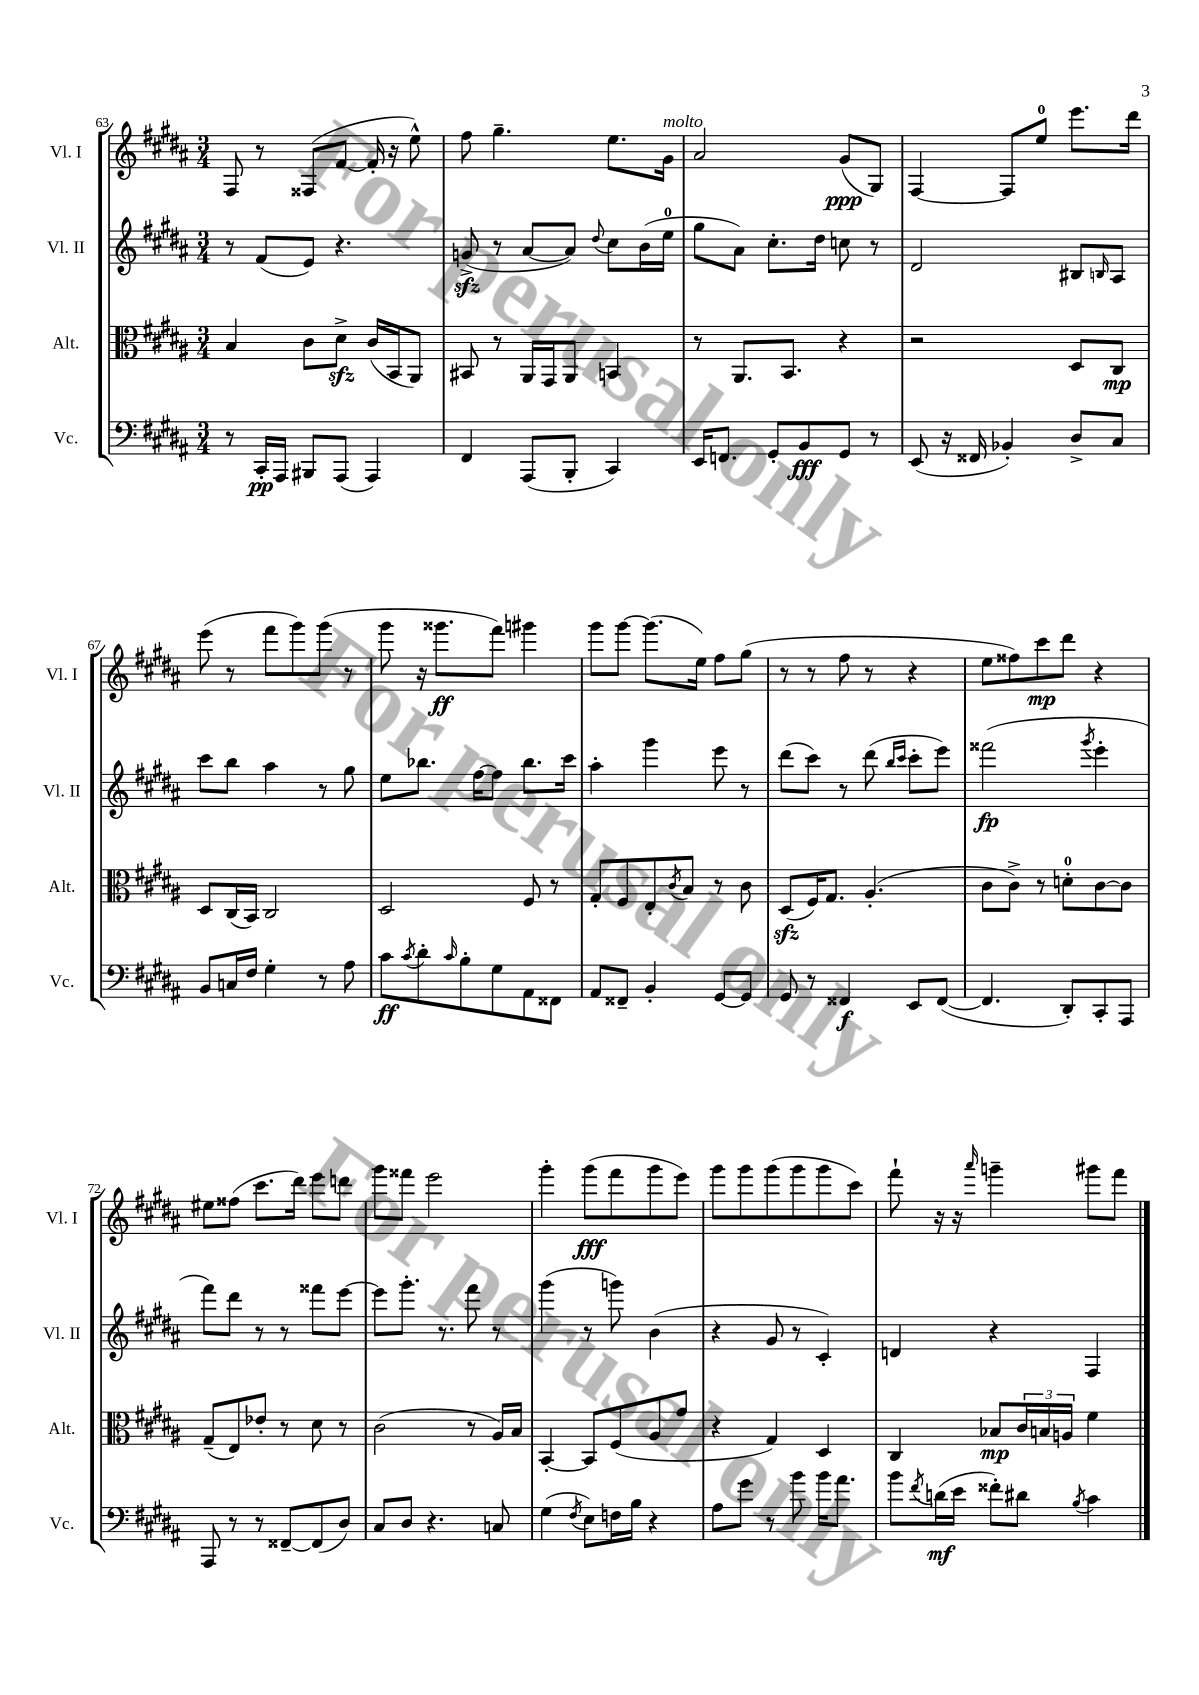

**kern	**kern	**kern	**kern
*staff4	*staff3	*staff2	*staff1
*clefF4	*clefC3	*clefG2	*clefG2
*k[f#c#g#d#a#]	*k[f#c#g#d#a#]	*k[f#c#g#d#a#]	*k[f#c#g#d#a#]
*M3/4	*M3/4	*M3/4	*M3/4
8r	4B	8r	8F#
16CC#'	.	(8f#	8r
16AAA#	.	.	.
8BBB#	8c#	8e)	(8F##
(8AAA#	8d#^	4.r	[8f#
4AAA#)	(16c#	.	16f#']
.	16BB	.	16r
.	8AA#)	.	8ee^^)
=	=	=	=
4FF#	8BB#	(8g^	8ff#
.	8r	8r	4.gg#~
(8AAA#	16AA#	[8a#	.
.	16GG#	.	.
8BBB'	8AA#	8a#])	.
.	.	8qqdd#	.
4CC#)	4BB	8cc#	8.ee
.	.	(16b	.
.	.	16ee	16g#
=	=	=	=
16EE	8r	8gg#	2a#
8.FF	.	.	.
.	8.AA#	8a#)	.
8GG#'	.	8.cc#'	.
.	8.BB	.	.
8BB	.	.	.
.	.	16dd#	.
8GG#	4r	8cc	(8g#
8r	.	8r	8G#)
=	=	=	=
(8EE	2r	2d#	[4F#
16r	.	.	.
16FF##	.	.	.
4BB-')	.	.	8F#]
.	.	.	8ee
8D#^	8D#	8B#	8.eee
.	.	16qqB	.
8C#	8C#	8A#	.
.	.	.	16ddd#
=	=	=	=
8BB	8D#	8ccc#	(8eee
16C	(16C#	8bb	8r
16F#	16BB)	.	.
4G#'	2C#	4aa#	8fff#
.	.	.	8ggg#)
8r	.	8r	(8ggg#
8A#	.	8gg#	8r
=	=	=	=
8c#	2D#	8ee	8ggg#
8qc#	.	.	.
8d#'	.	8.bb-	16r
.	.	.	8.ggg##
16qqc#	.	.	.
8B'	.	.	.
.	.	[16ff#	.
8G#	.	8ff#]	8fff#)
8AA#	8F#	8.bb-	4ggg#
8FF##	8r	.	.
.	.	16ccc#	.
=	=	=	=
8AA#	8G#'	4aa#'	8ggg#
8FF##~	8F#	.	[8ggg#
4BB'	8E'	4ggg#	(8.ggg#]
.	8qc#	.	.
.	8B	.	.
.	.	.	16ee)
[8GG#	8r	8eee	8ff#
8GG#]	8c#	8r	(8gg#
=	=	=	=
8GG#	(8D#	(8ddd#	8r
8r	16F#)	8ccc#)	8r
.	8.G#	.	.
4FF##	.	8r	8ff#
.	(4.A#'	(8ddd#	8r
.	.	16qqbb	.
.	.	16qqccc#	.
8EE	.	8ccc#'	4r
([8FF##	.	8eee)	.
=	=	=	=
4.FF##]	8c#	(2fff##	8ee
.	8c#^)	.	8ff##)
.	8r	.	8ccc#
8DD#')	8d'	.	8ddd#
.	.	8qggg#	.
8CC#'	[8c#	4eee'	4r
8AAA#	8c#]	.	.
=	=	=	=
8AAA#	(8G#~	8fff#)	8ee#
8r	8E)	8ddd#	(8ff##
8r	8e-'	8r	8.ccc#
[8FF##~	8r	8r	.
.	.	.	16ddd#)
(8FF##]	8d#	8fff##	8eee
8D#)	8r	[8eee	8ddd
=	=	=	=
8C#	(2c#	8eee]	8ggg#
8D#	.	8.ggg#'	8fff##
4.r	.	.	2eee
.	.	8.r	.
.	8r	8fff#	.
8C	16A#)	8r	.
.	16B	.	.
=	=	=	=
(4G#	[4BB'	(4ggg#	4ggg#'
8qF#	.	.	.
8E)	8BB]	8r	(8ggg#
16F	(8F#	8ggg)	8fff#
16B	.	.	.
4r	8A#	(4b	8ggg#
.	8g#	.	8eee)
=	=	=	=
8A#	4r	4r	8ggg#
8g#	.	.	8ggg#
8r	4G#)	8g#	(8ggg#
8b	.	8r	8ggg#
16b	4D#	4c#')	8ggg#
8.a#	.	.	.
.	.	.	8ccc#)
=	=	=	=
8b	4C#	4d	8fff#`
8qf#	.	.	.
(16d	.	.	16r
16e	.	.	16r
.	.	.	16qqaaa#
8f##')	8B-	4r	4ggg~
8d#	24c#	.	.
.	24B	.	.
.	24A	.	.
8qB	.	.	.
4c#	4f#	4F#	8ggg#
.	.	.	8fff#
==	==	==	==
*-	*-	*-	*-
